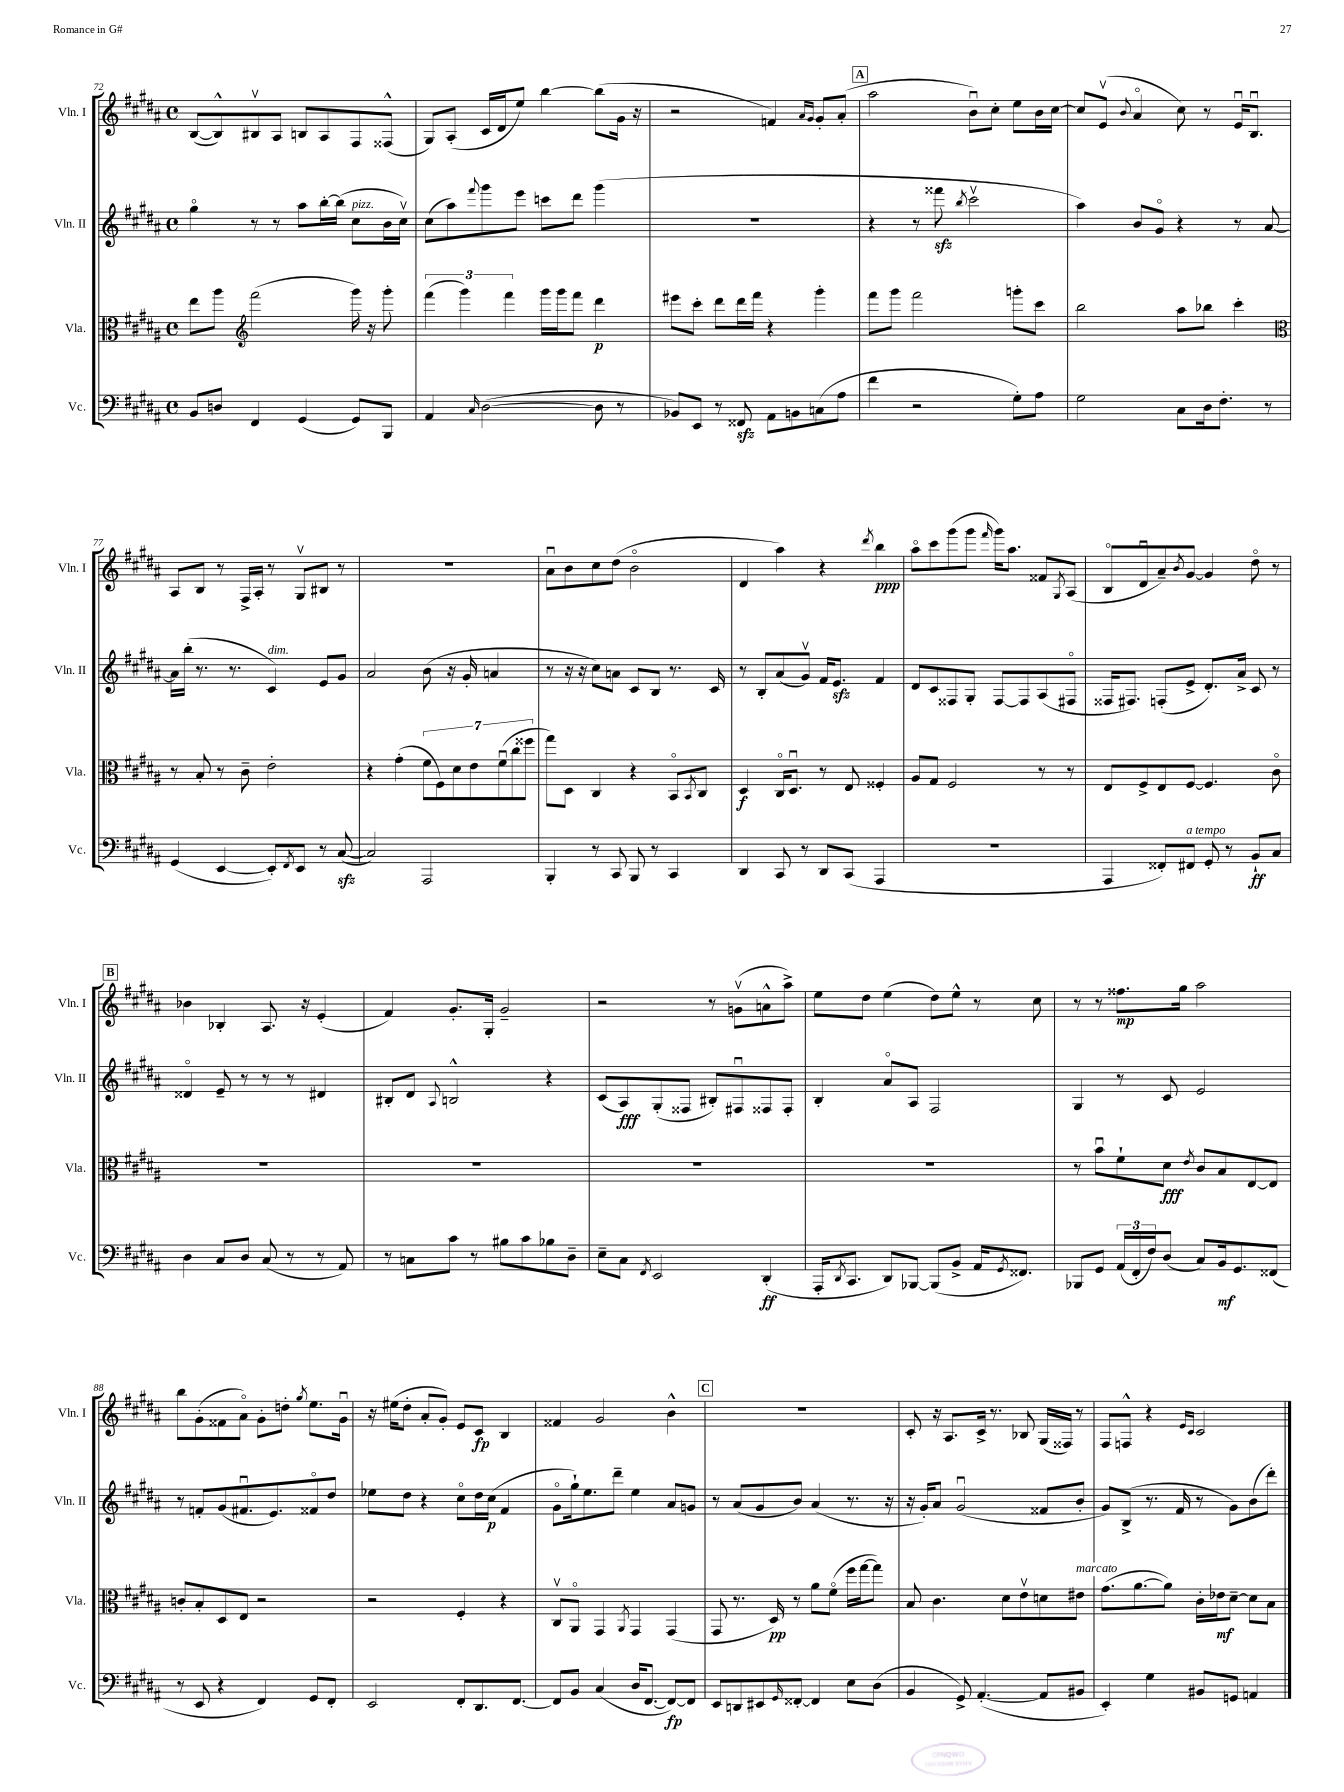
<<
\new StaffGroup <<
\new Staff = "s0" \with { instrumentName = "Vln. I" shortInstrumentName = "Vln. I" } {
    \clef treble \key b \major \defaultTimeSignature \time 4/4
    b8~( b8-^) bis8\upbow ais8 b8 ais8 fis8 fisis8-^( |
    gis8) ais8-.( cis'16 dis'16 e''8) b''4~ b''8( gis'16 r16 |
    r2 f'4) \grace { ais'16 gis'16 } gis'8-. ais'8-.( |
    \mark \markup { \box "A" } ais''2 b'8\downbow) cis''8-. e''8 b'16 cis''16~ |
    cis''8 e'8\upbow( \appoggiatura { b'8 } ais'4\flageolet cis''8) r8 e'16\downbow b8.\downbow |
    ais8 b8 r8 fis16-> ais16-. r8 gis8\upbow bis8 r8 |
    R1 |
    ais'8\downbow b'8 cis''8 dis''8( b'2\flageolet |
    dis'4 ais''4) r4 \acciaccatura { dis'''8 } b''4\ppp |
    ais''8\flageolet cis'''8 gis'''8( gis'''8 \grace { fis'''16 } gis'''16) ais''8. fisis'8 \acciaccatura { gis8 } ais8( |
    b8\flageolet dis'8\downbow ais'8--) \acciaccatura { b'8 } gis'8~ gis'4 dis''8\flageolet r8 |
    \mark \markup { \box "B" } bes'4 bes4-. ais8. r16 e'4-.( |
    fis'4) gis'8.-. gis16-. gis'2-- |
    r2 r8 g'8\upbow( a'8-^ ais''8->) |
    e''8 dis''8 e''4( dis''8) e''8-^ r8 cis''8 |
    r8 r8 fisis''8.\mp gis''16 ais''2 |
    b''8 gis'8-.( fisis'8 ais'8\flageolet) gis'8-. d''8-. \acciaccatura { gis''8 } e''8. gis'16\downbow |
    r16 eis''16( dis''8-. ais'8-. gis'8-.) e'8 cis'8\fp b4 |
    fisis'4 gis'2 b'4-^ |
    \mark \markup { \box "C" } R1 |
    cis'8-. r16 ais8. cis'16-> r8. bes8 gis16( fisis16) r8 |
    fis8 f8-^ r4 \grace { e'16 cis'16 } cis'2 \bar "|." |
}
\new Staff = "s1" \with { instrumentName = "Vln. II" shortInstrumentName = "Vln. II" } {
    \clef treble \key b \major \defaultTimeSignature \time 4/4
    gis''4\flageolet r8 r8 ais''8 b''16~-. b''16( cis''8^\markup { \italic "pizz." } b'16 cis''16\upbow) |
    cis''8( ais''8) \appoggiatura { fis'''8 } gis'''8 e'''8 c'''8 dis'''8 gis'''4( |
    R1 |
    \mark \markup { \box "A" } r4 r8 fisis'''8\sfz \acciaccatura { b''8 } cis'''2\upbow |
    ais''4) b'8 gis'8\flageolet r4 r8 ais'8~ |
    ais'16 b''16-.( r8. r8. cis'4^\markup { \italic "dim." }) e'8 gis'8 |
    ais'2 b'8( r16 gis'16-. a'4 |
    r8 r16 r16 cis''8) a'8 cis'8 b8 r8. cis'16 |
    r8 b8-. ais'8( gis'8\upbow) fis'16 e'8.\sfz fis'4 |
    dis'8 cis'8 fisis8 gis8-. fisis8~ fisis8 ais8( fis8\flageolet |
    fisis16 fis8.) f8-.( e'8-> dis'8.-.) ais'16-> cis'8 r8 |
    \mark \markup { \box "B" } disis'4\flageolet e'8-- r8 r8 r8 dis'4 |
    bis8-. dis'8 \appoggiatura { ais8 } b2-^ r4 |
    cis'8( ais8\fff) gis8-.( fisis8 bis8-.) fis8\downbow fisis8 fisis8-. |
    b4-. ais'8\flageolet ais8 fis2 |
    gis4 r8 cis'8 e'2 |
    r8 f'8-. gis'8( fis'8.\downbow e'8.) fisis'8\flageolet dis''8 |
    ees''8 dis''8 r4 cis''8\flageolet dis''16 cis''16\p( fis'4 |
    gis'8\flageolet gis''16-!) e''8. dis'''8-- e''4 ais'8 g'8 |
    \mark \markup { \box "C" } r8 ais'8( gis'8 b'8) ais'4( r8. r16 |
    r16 gis'16-.) ais'8 gis'2\downbow( fisis'8 b'8-. |
    gis'8) b8->( r8. fis'16 r8 gis'8) b'8( dis'''8-.) \bar "|." |
}
\new Staff = "s2" \with { instrumentName = "Vla." shortInstrumentName = "Vla." } {
    \clef alto \key b \major \defaultTimeSignature \time 4/4
    e''8 ais''8 \clef treble fis'''2( gis'''16) r16 gis'''8-. |
    \tuplet 3/2 { fis'''4( gis'''4) fis'''4 } gis'''16 gis'''16 fis'''8 dis'''4\p |
    eis'''8 cis'''8-. dis'''8 dis'''16 fis'''16 r4 gis'''4-. |
    \mark \markup { \box "A" } fis'''8 gis'''8 fis'''2 g'''8-. cis'''8 |
    b''2 ais''8 bes''8 cis'''4-. |
    \clef alto r8 b8-. r8 cis'8-- e'2-. |
    r4 gis'4-.( \tuplet 7/4 { fis'8 fis8) dis'8 e'8 fis'8\downbow( cis''8 fisis''8 } |
    gis''8) dis8 cis4 r4 b,8\flageolet \acciaccatura { b,8 } cis8 |
    dis4\f cis16\flageolet dis8.\downbow r8 e8 fisis4-. |
    ais8 gis8 fis2 r8 r8 |
    e8 fis8-> e8 fis8~ fis4. cis'8\flageolet |
    \mark \markup { \box "B" } R1 |
    R1 |
    R1 |
    R1 |
    r8 b'8\downbow fis'8-! dis'8\fff \acciaccatura { e'8 } cis'8 b8 e8~ e8 |
    c'8-. b8-. dis8 e8 r2 |
    r2 fis4-. r4 |
    cis8\upbow ais,8\flageolet gis,4 \acciaccatura { ais,8 } gis,4 gis,4( |
    \mark \markup { \box "C" } gis,8 r8. dis16\pp) r8 ais'8 fis'8\flageolet( fis''16 gis''16~ gis''8) |
    b8 cis'4. dis'8 e'8\upbow d'8 eis'8^\markup { \italic "marcato" } |
    gis'8.( ais'8.~ ais'8) cis'16-. ees'16\mf dis'8~-- dis'8 b8 \bar "|." |
}
\new Staff = "s3" \with { instrumentName = "Vc." shortInstrumentName = "Vc." } {
    \clef bass \key b \major \defaultTimeSignature \time 4/4
    b,8 d8 fis,4 gis,4( gis,8) b,,8 |
    ais,4 \grace { cis16 } dis2~( dis8 r8 |
    bes,8) e,8 r8 fisis,8\sfz ais,8 b,8 c8( ais8 |
    \mark \markup { \box "A" } fis'4 r2 gis8-.) ais8 |
    gis2 cis8 dis16 fis8.-. r8 |
    gis,4( e,4~ e,8-.) \acciaccatura { fis,8 } e,8 r8 cis8~\sfz( |
    cis2) ais,,2 |
    b,,4-. r8 cis,8 b,,8 r8 cis,4 |
    dis,4 cis,8 r8 dis,8 cis,8( ais,,4 |
    R1 |
    ais,,4 fisis,8-.) fis,8^\markup { \italic "a tempo" } gis,8-. r8 b,8-!\ff cis8 |
    \mark \markup { \box "B" } dis4 cis8 dis8 cis8( r8 r8 ais,8) |
    r8 c8 cis'8 r8 bis8 cis'8 bes8 dis8-- |
    e8-- cis8 \acciaccatura { fis,8 } e,2 dis,4-.\ff( |
    ais,,16-. \acciaccatura { dis,8 } cis,8. dis,8) bes,,8~ bes,,8( b,8-> ais,16 \acciaccatura { gis,8 } fisis,8.) |
    bes,,8 gis,8 \tuplet 3/2 { ais,16( fis,16-. fis16) } dis8( cis8) b,16\mf gis,8. fisis,8( |
    r8 e,8 r4 fis,4) gis,8 fis,8-. |
    e,2 fis,8-. dis,8. fis,8.~ |
    fis,8 b,8 cis4( dis16 fis,8.~ fis,8~\fp) fis,8 |
    \mark \markup { \box "C" } e,8 d,8 eis,8 \grace { gis,16 } fisis,8~-. fisis,4 e8 dis8( |
    b,4 gis,8->) ais,4.~-.( ais,8 bis,8 |
    e,4-.) gis4 bis,8 g,8 a,4 \bar "|." |
}
>>
>>
\layout { \context { \Score currentBarNumber = #72 } }
